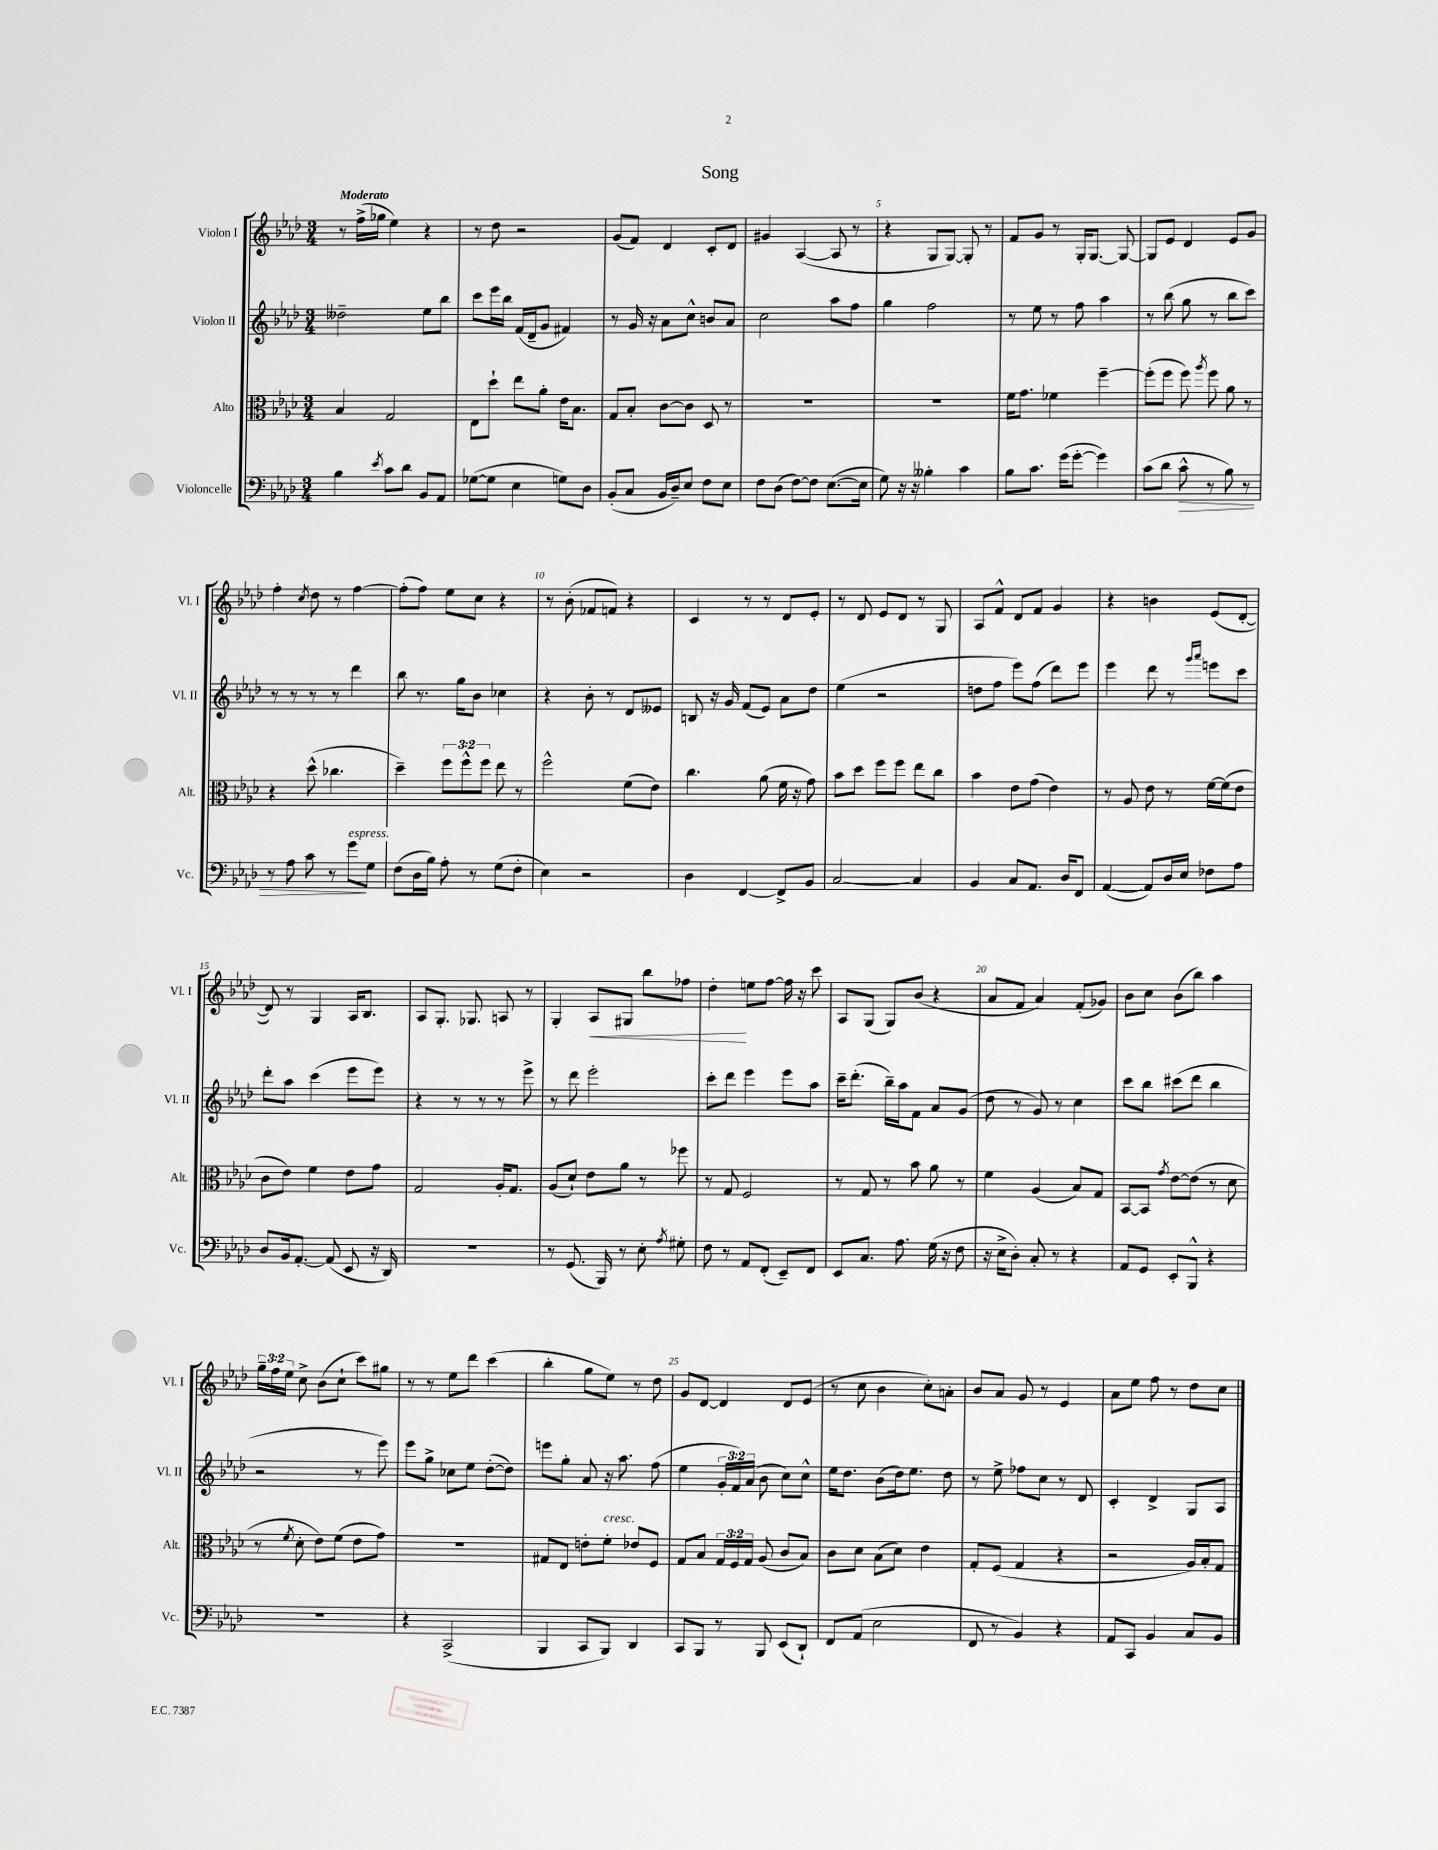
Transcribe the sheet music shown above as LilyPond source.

\header { title = "Song" }
<<
\new StaffGroup <<
\new Staff = "s0" \with { instrumentName = "Violon I" shortInstrumentName = "Vl. I" } {
    \clef treble \key aes \major \numericTimeSignature \time 3/4 \override Staff.TupletNumber.text = #tuplet-number::calc-fraction-text \tempo "Moderato"
    \autoBeamOff r8 f''16[->( ges''16] ees''4) r4 |
    r8 des''8 r2 |
    g'8[( f'8]) des'4 c'8[-. des'8] |
    gis'4 aes4~( aes8 r8 |
    r4 g8[ g8]~) g8-. r8 |
    f'8[ g'8] r8 g16[-. g8.]~ g8~ |
    g8[ ees'8] des'4 ees'8[ g'8] |
    f''4-. \acciaccatura { c''8 } des''8 r8 f''4~ |
    f''8[-.( f''8]) ees''8[ c''8] r4 |
    r8 bes'8-.( fes'8[ f'8]) r4 |
    c'4 r8 r8 des'8[ ees'8]-. |
    r8 des'8 ees'8[ des'8] r8 g8 |
    aes8[ f'8]-^ des'8[ f'8] g'4 |
    r4 b'4 ees'8[( des'8]~-. |
    des'8) r8 g4 aes16[ bes8.] |
    aes8[ g8.]-. ges8. a8 r8 |
    g4-. aes8[\< gis8] bes''8[ fes''8] |
    des''4-.\! e''8[ f''8]~ f''16 r16 c'''8 |
    aes8[ g8]( g8[) bes'8]( r4 |
    aes'8[ f'8] aes'4) f'8[-.( ges'8]) |
    bes'8[ c''8] bes'8[( bes''8]) aes''4 |
    \tuplet 3/2 { g''16[-- f''16 ees''16] } c''8-> bes'8[( c''8]-! c'''8[) gis''8] |
    r8 r8 ees''8[ des'''8] c'''4( |
    bes''4-. g''8[ ees''8]) r8 des''8 |
    g'8[ des'8]~ des'4 des'8[ ees'8]( |
    r8 c''8 bes'4 c''8[-.) a'8]-. |
    bes'8[ aes'8] g'8 r8 ees'4 |
    aes'8[ ees''8] f''8 r8 des''8[ c''8] \bar "|." |
}
\new Staff = "s1" \with { instrumentName = "Violon II" shortInstrumentName = "Vl. II" } {
    \clef treble \key aes \major \numericTimeSignature \time 3/4 \override Staff.TupletNumber.text = #tuplet-number::calc-fraction-text
    \autoBeamOff deses''2-- ees''8[ bes''8] |
    c'''8[ ees'''16 bes''16] f'16[( des'16-- g'8] fis'4) |
    r8 g'16 r16 aes'8[ c''8]-^ b'8[ aes'8] |
    c''2 aes''8[ f''8] |
    g''4 f''2 |
    r8 ees''8 r8 f''8 aes''4 |
    r8 bes''8( g''8 r8 bes''8[ c'''8]) |
    r8 r8 r8 r8 des'''4 |
    bes''8 r8. g''16[ bes'8] ces''4 |
    r4 bes'8-. r8 des'8[ eeses'8] |
    b8 r16 g'16 f'8[( ees'8]) aes'8[ des''8] |
    ees''4( r2 |
    d''8[ f''8] ees'''8[) f''8]( des'''8[) ees'''8] |
    ees'''4 des'''8 r8 \grace { g'''16[ aes'''16] } e'''8[ c'''8] |
    des'''8[-. aes''8] c'''4( ees'''8[ ees'''8]) |
    r4 r8 r8 r8 ees'''8-> |
    r8 des'''8 ees'''2-. |
    c'''8[-. des'''8] ees'''4 ees'''8[ aes''8] |
    c'''16[-- des'''8.]-.( bes''16[--) aes''16 f'8] aes'8[ g'8]( |
    des''8 r8 g'8) r8 c''4 |
    c'''8[ bes''8] cis'''8[( des'''8] bes''4 |
    r2 r8 ees'''8) |
    ees'''8[ g''8]-> ces''8[ ees''8] des''8[~-.( des''8]) |
    e'''8[ g''8]-. aes'8 r16 aes''8. f''8( |
    ees''4 \tuplet 3/2 { g'16[-. f'16) aes'16]( } bes'8 c''8[) c''8]-^ |
    ees''16[ des''8.] bes'8[( des''16) ees''8.] des''8 |
    r8 ees''8-> fes''8[ c''8] r8 des'8 |
    c'4-. des'4-> g8[ aes8] \bar "|." |
}
\new Staff = "s2" \with { instrumentName = "Alto" shortInstrumentName = "Alt." } {
    \clef alto \key aes \major \numericTimeSignature \time 3/4 \override Staff.TupletNumber.text = #tuplet-number::calc-fraction-text
    \autoBeamOff bes4 g2 |
    ees8[ des''8]-! ees''8[ aes'8]-. ees'16[ bes8.] |
    g8[ bes8]-. c'8[~ c'8] des8 r8 |
    R2. |
    R2. |
    f'16[ g'8.] fes'4 f''4~-- |
    f''8[-.( f''8] f''8) \acciaccatura { aes''8 } f''8 aes'8 r8 |
    r4 des''8-^( ces''4. |
    des''4--) \tuplet 3/2 { f''8[ f''8-^ f''8] } ees''8 r8 |
    f''2-^ f'8[( ees'8]) |
    c''4. aes'8( f'16 r16 g'8) |
    bes'8[ des''8] f''8[ f''8] ees''8[ c''8] |
    bes'4 ees'8[ g'8]( ees'4) |
    r8 aes8 ees'8 r8 f'16[~ f'16( ees'8] |
    c'8[ ees'8]) f'4 ees'8[ g'8] |
    g2 aes16[-. g8.] |
    aes8[( des'8]-!) ees'8[ aes'8] r8 fes''8 |
    r8 g8 f2 |
    r8 g8 r8 bes'8 aes'8 r8 |
    f'4 aes4( bes8[) g8] |
    bes,8[~ bes,8] \acciaccatura { g'8 } ees'8[~ ees'8]( r8 des'8 |
    r8 \acciaccatura { f'8 } des'8-. ees'8[) f'8]( ees'8[ g'8]) |
    R2. |
    gis8[ ees8] e'8[-. f'8]-.^\markup { \italic "cresc." } ees'8[ f8] |
    g8[ bes8] \tuplet 3/2 { g16[ f16 g16] } aes8( c'8[ bes8]) |
    c'8[ des'8] bes8[( des'8]) ees'4 |
    g8[-. f8]( g4 r4 |
    r2 aes16[) bes16-. g8] \bar "|." |
}
\new Staff = "s3" \with { instrumentName = "Violoncelle" shortInstrumentName = "Vc." } {
    \clef bass \key aes \major \numericTimeSignature \time 3/4
    \autoBeamOff bes4 \acciaccatura { ees'8 } c'8[ des'8] bes,8[ aes,8] |
    ges8[~( ges8] ees4 g8[) des8] |
    bes,8[-.( c8] bes,16[ des16--) ees8] f8[ ees8] |
    f8[ des8]( f8[~) f8] ees8.[~( ees16] |
    g8) r16 r16 beses4-. c'4 |
    bes8[ c'8.] g'16[( g'8]~-. g'4) |
    c'8[( des'8] c'8-^\> r8 bes8) r8 |
    r8 aes8 c'8 r8 g'8[\!^\markup { \italic "espress." } g8] |
    f8[( des16 bes16]) aes8-. r8 g8[( f8]-. |
    ees4) r2 |
    des4 f,4~ f,8[-> bes,8] |
    c2~ c4 |
    bes,4 c8[ aes,8.] des16[ f,8] |
    aes,4~( aes,8[) des16 ees16] fes8[ aes8] |
    des8[ bes,16 aes,8.]~-. aes,8( ees,8 r16 des,16) |
    R2. |
    r8 g,8.( bes,,16) r8 ees8-. \acciaccatura { aes8 } gis8-. |
    f8 r8 aes,8[ f,8]-.( ees,8[--) f,8] |
    ees,8[ c8.] aes8. g16( r16 f8 |
    r16 ees16[-> des8]-.) c8-. r8 r4 |
    aes,8[ g,8] ees,8[-. bes,,8]-^ r4 |
    R2. |
    r4 c,2->( |
    bes,,4 c,8[ bes,,8]) des,4 |
    c,8[ bes,,8] r8 bes,,8 ees,8[( des,8]-!) |
    f,8[ aes,8]( ees2 |
    f,8 r8 bes,4) r4 |
    aes,8[ c,8] bes,4 c8[ bes,8] \bar "|." |
}
>>
>>
\layout { \context { \Score \override BarNumber.break-visibility = ##(#f #t #t) barNumberVisibility = #(every-nth-bar-number-visible 5) } }
